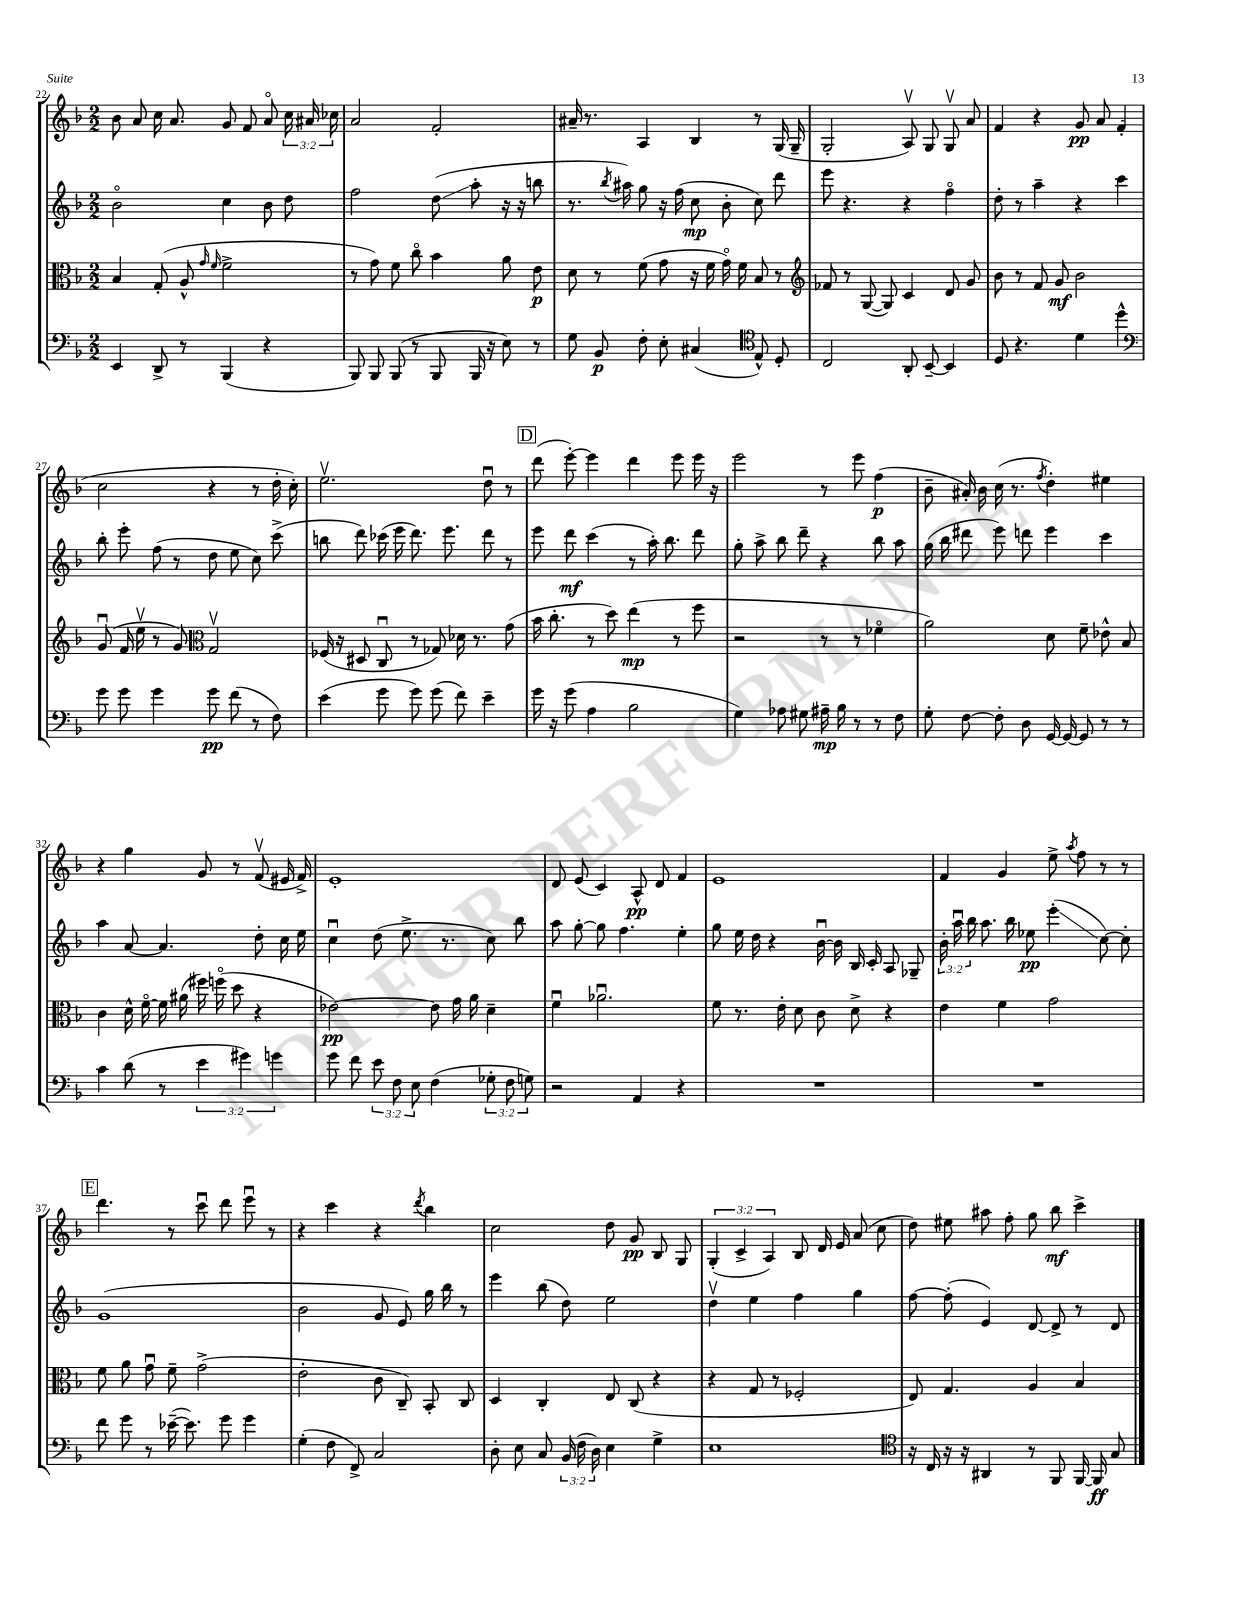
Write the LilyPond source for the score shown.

<<
\new StaffGroup <<
\new Staff = "s0" {
    \clef treble \key f \major \numericTimeSignature \time 2/2 \override Staff.TupletNumber.text = #tuplet-number::calc-fraction-text
    \autoBeamOff bes'8 a'8 c''16 a'8. g'8 f'8 a'8\flageolet \tuplet 3/2 { c''16 ais'16 ces''16 } |
    a'2 f'2-. |
    ais'16-- r8. a4 bes4 r8 g16( g16-- |
    g2-. a8\upbow) g8 g8\upbow a'8 |
    f'4 r4 g'8\pp a'8 f'4-.( |
    c''2 r4 r8 d''16-. c''16-.) |
    e''2.\upbow d''8\downbow r8 |
    \mark \markup { \box "D" } d'''8( e'''8~-.) e'''4 d'''4 e'''8 e'''16 r16 |
    e'''2 r8 e'''8 f''4\p( |
    bes'8-- ais'16-.) bes'16 c''16( r8. \acciaccatura { f''8 } d''4-.) eis''4 |
    r4 g''4 g'8 r8 f'8\upbow( eis'16 f'16->) |
    e'1-. |
    d'8 e'8( c'4) a8-^\pp d'8 f'4 |
    e'1 |
    f'4 g'4 e''8-> \acciaccatura { a''8 } f''8 r8 r8 |
    \mark \markup { \box "E" } d'''4. r8 c'''8\downbow d'''8 e'''8\downbow r8 |
    r4 c'''4 r4 \acciaccatura { d'''8 } bes''4 |
    c''2 d''8 g'8\pp bes8 g8 |
    \tuplet 3/2 { g4-.( c'4-> a4) } bes8 d'16 e'16 a'8( c''8 |
    d''8) eis''8 ais''8 f''8-. g''8 bes''8\mf c'''4-> \bar "|." |
}
\new Staff = "s1" {
    \clef treble \key f \major \numericTimeSignature \time 2/2 \override Staff.TupletNumber.text = #tuplet-number::calc-fraction-text
    \autoBeamOff bes'2\flageolet c''4 bes'8 d''8 |
    f''2 d''8\glissando( a''8-. r16 r16 b''8 |
    r8. \acciaccatura { bes''8 } ais''16) g''8 r16 f''16( c''8\mp bes'8-. c''8) d'''8 |
    e'''8 r4. r4 f''4\flageolet |
    d''8-. r8 a''4-- r4 c'''4 |
    bes''8-. e'''8-. f''8( r8 d''8 e''8 c''8) c'''8->( |
    b''8 d'''8) ces'''16( e'''16 d'''8.) e'''8. d'''8 r8 |
    \mark \markup { \box "D" } e'''8 d'''8\mf c'''4( r8 a''16-.) bes''8. d'''8 |
    g''8-. a''8-> bes''8 d'''8-- r4 bes''8 a''8 |
    g''16( bes''16 dis'''8 e'''8) d'''8 e'''4 c'''4 |
    a''4 a'8~ a'4. d''8-. c''16 e''16 |
    c''4\downbow d''8( e''8.-> r8. c''8) bes''8 |
    a''8 g''8~-. g''8 f''4. e''4-. |
    g''8 e''16 d''16 r4 bes'16~\downbow bes'16 bes16 c'16-. a8 ges8-- |
    \tuplet 3/2 { bes'16-. a''16\downbow bes''16 } a''8. bes''16 ees''8\pp e'''4-.\glissando( c''8~) c''8-. |
    \mark \markup { \box "E" } g'1( |
    bes'2 g'8 e'8) g''16 bes''16 r8 |
    e'''4 bes''8( d''8) e''2 |
    d''4\upbow e''4 f''4 g''4 |
    f''8~ f''8-.( e'4) d'8~ d'8-> r8 d'8 \bar "|." |
}
\new Staff = "s2" {
    \clef alto \key f \major \numericTimeSignature \time 2/2
    \autoBeamOff bes4 g8-.( a8-^ \grace { g'16 f'16 } f'2-> |
    r8 g'8) f'8 c''8\flageolet bes'4 a'8 e'8\p |
    d'8 r8 f'8( g'8 r16 f'16 g'16\flageolet) f'16 bes8 r8 |
    \clef treble fes'8 r8 g8~( g8) c'4 d'8 g'8 |
    bes'8 r8 f'8 g'8\mf bes'2 |
    g'8\downbow( f'16 e''16\upbow r8 g'8) \clef alto g2\upbow |
    fes16( r16 dis8 c8\downbow r8 ges8) des'16 r8. g'8( |
    \mark \markup { \box "D" } bes'16 c''8.-. r8 d''8) e''4\mp( r8 f''8 |
    r2 r8 r8 fes'4\flageolet |
    a'2) d'8 f'8-- ees'8-^ bes8 |
    c'4 d'16-^ f'16~\flageolet f'16 ais'16( fis''16) f''16\flageolet( d''8 r4 |
    ees'2~\pp) ees'8 g'16 a'16 d'4-- |
    f'4\downbow aes'2.\downbow |
    f'8 r8. e'16-. d'8 c'8 d'8-> r4 |
    e'4 f'4 g'2 |
    \mark \markup { \box "E" } f'8 a'8 g'8\downbow f'8-- g'2->( |
    e'2-. c'8 c8--) bes,8-. c8 |
    d4 c4-. e8 c8( r4 |
    r4 g8 r8 fes2-. |
    e8) g4. a4 bes4 \bar "|." |
}
\new Staff = "s3" {
    \clef bass \key f \major \numericTimeSignature \time 2/2 \override Staff.TupletNumber.text = #tuplet-number::calc-fraction-text
    \autoBeamOff e,4 d,8-> r8 bes,,4( r4 |
    bes,,8) bes,,8 bes,,8( r8 bes,,8 bes,,16 r16 e8) r8 |
    g8 bes,8\p f8-. e8-. cis4( \clef tenor e8-^) d8-. |
    c2 a,8-. bes,8~-- bes,4 |
    d8 r4. d'4 d''4-^ |
    \clef bass g'8 g'8 g'4 g'8\pp f'8( r8 f8) |
    e'4( g'8 g'8) g'8( f'8) e'4-- |
    \mark \markup { \box "D" } g'16 r16 g'8( a4 bes2 |
    g4) aes8 gis8 ais16--\mp bes16 r8 r8 f8 |
    g8-. f8~ f8-. d8 g,16~ g,16~ g,8 r8 r8 |
    c'4 d'8( r8 \tuplet 3/2 { e'4 gis'4) g'4 } |
    g'8 f'8 \tuplet 3/2 { e'8 f8 e8 } f4( \tuplet 3/2 { ges8-. f8 g8) } |
    r2 a,4 r4 |
    R1 |
    R1 |
    \mark \markup { \box "E" } f'8 g'8 r8 ees'16~--( ees'8.) g'8 g'4 |
    g4-.( f8 f,8->) c2 |
    d8-. e8 c8 \tuplet 3/2 { bes,16( f16 d16) } e4 g4-> |
    e1 |
    \clef tenor r16 c16 r16 r16 ais,4 r8 f,8 f,16~ f,16\ff g8 \bar "|." |
}
>>
>>
\layout { \context { \Score currentBarNumber = #22 } }
